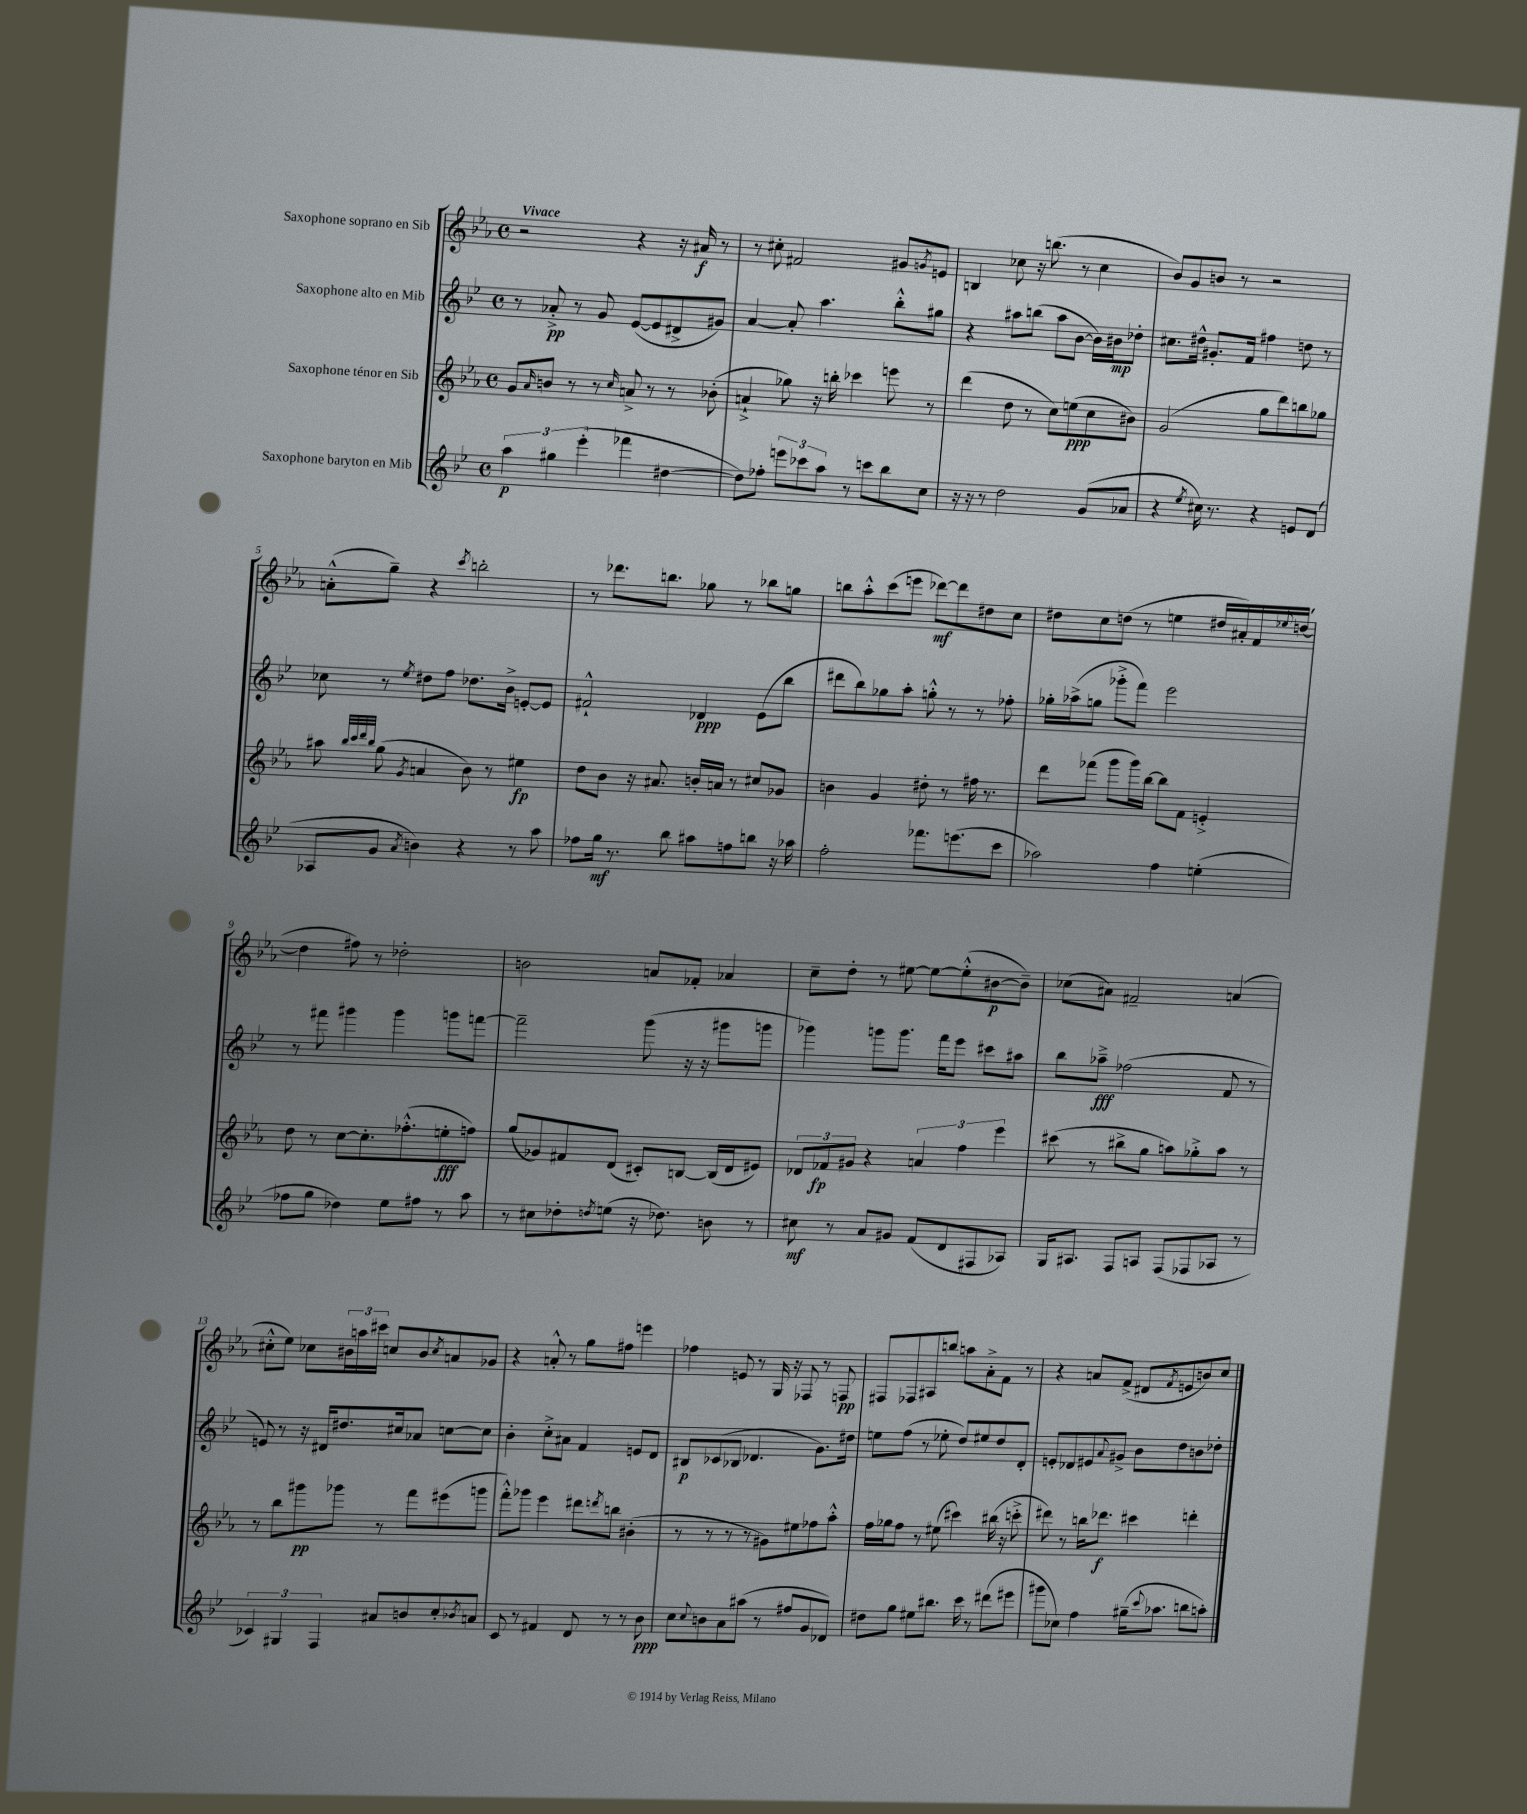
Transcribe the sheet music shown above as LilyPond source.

<<
\new StaffGroup <<
\new Staff = "s0" \with { instrumentName = "Saxophone soprano en Sib" } {
    \clef treble \key ees \major \defaultTimeSignature \time 4/4 \tempo "Vivace"
    r2 r4 r16 ais'16\f r8 |
    r8 cis''8-. fis'2 gis'8 \acciaccatura { g'8 } e'8 |
    b4 ces''8 r16 b''8.( r8 ces''4 |
    bes'8) g'8 b'8 r8 r2 |
    a'8-.-^( g''8--) r4 \acciaccatura { c'''8 } b''2-. |
    r8 des'''8. b''8. ges''8 r8 bes''8 g''8 |
    b''8 aes''8-.-^ c'''8( e'''8 des'''8~\mf) des'''8 dis''8 c''8 |
    dis''8 c''8 d''8( r8 e''4 dis''16 ais'16-.) f'16 \appoggiatura { ees''8 } d''16~( |
    d''4 fis''8) r8 des''2-. |
    b'2 a'8 fes'8-. aes'4 |
    c''8-- d''8-. r8 eis''8~ eis''8~ eis''8-.-^( bis'8~\p bis'8--) |
    ces''8( ais'8) fis'2-- a'4( |
    cis''8-.-^ ees''8) ces''8 \tuplet 3/2 { bis'16 a''16 cis'''16 } c''8 bis'8 \acciaccatura { c''8 } a'8 ges'8 |
    r4 a'8-.-^ r8 g''8 fis''8 e'''4 |
    fes''4 e'8 r8 g16 r16 fes8 r8 f8\pp |
    fis8 fes8 ais8 b''8 a''8 aes'8-.-> f'8 r8 |
    r4 a'8 f'8->( dis'8 \acciaccatura { f'8 } e'8 b'8) c''8 \bar "|." |
}
\new Staff = "s1" \with { instrumentName = "Saxophone alto en Mib" } {
    \clef treble \key bes \major \defaultTimeSignature \time 4/4
    r8 aes'8-.->\pp r8 g'8 ees'8~( ees'8 dis'8-> gis'8) |
    a'4~ a'8-. a''4. bes''8-.-^ gis''8 |
    r4 ais''8 b''8( ais''8 bes'8~ bes'16) bis'16\mp des''8-. |
    cis''8. dis''16-^ gis'8.-. f'16 fis''4 d''8 r8 |
    ces''8 r8 \acciaccatura { ees''8 } dis''8 f''8 des''8. bes'16-> e'8~-. e'8 |
    fis'2-!-^ des'4\ppp ees'8( bes''8 |
    dis'''8 bes''8) ges''8 a''8-. g''8-.-^ r8 r8 fes''8-. |
    ges''16-. aes''16->( g''8 ges'''8-.-> f'''8) ees'''2 |
    r8 fis'''8 gis'''4 gis'''4 g'''8 f'''8~ |
    f'''2-- g'''8( r16 r16 gis'''8 g'''8 |
    ges'''4) g'''8 g'''8. f'''16 ees'''8 cis'''8 ais''8 |
    bes''8 aes''8--->\fff fes''2( f'8 r8 |
    e'8) r8 r16 dis'16 dis''8. cis''16 aes'8 c''8~ c''8 |
    bes'4-. c''8-.-> ais'8 f'4 e'8 d'8 |
    bis8\p ces'8( bes8 des'4. g'8.) dis''16 |
    e''8 f''8( r8 ees''8-. d''8) eis''8 d''8 d'8-. |
    e'8-. des'8 eis'8 \appoggiatura { a'8 } gis'8-> bes'8 d''8 b'8 des''8-. \bar "|." |
}
\new Staff = "s2" \with { instrumentName = "Saxophone ténor en Sib" } {
    \clef treble \key ees \major \defaultTimeSignature \time 4/4
    g'8 \grace { aes'16 } b'8 r8 r8 \grace { c''16 } a'8-> r8 r8 bes'8-.( |
    a'4-!-> ges''8) r16 b''16-. ces'''4 e'''8 r8 |
    d'''4( d''8 r8 c''8) e''8\ppp( c''8 bis'8) |
    g'2( g''8 d'''8) b''8 ges''8 |
    ais''8 \grace { bes''32 c'''32 d'''32 bes''32 } g''8( \acciaccatura { g'8 } a'4 bes'8) r8 eis''4\fp |
    d''8 bes'8 r16 ais'8. b'16-. a'16 r8 cis''8 ges'8 |
    b'4 g'4 dis''8-. r8 fis''16 r8. |
    d'''8 fes'''8( g'''8 g'''16) bes''16~ bes''8 f'8 e'4-.-> |
    d''8 r8 c''8~ c''8.-. fes''8.-.-^( e''8-.\fff f''8) |
    g''8( ges'8) fis'8 d'8( cis'8-.) b8~ b16( d'16 eis'8) |
    \tuplet 3/2 { des'8 fes'8\fp gis'8 } r4 \tuplet 3/2 { a'4 f''4 ees'''4 } |
    cis'''8( r8 bis''8-> g''8 a''8) ges''8-.-> a''8 r8 |
    r8 bes''8 gis'''8\pp ges'''8 r8 f'''8 eis'''8( g'''8 |
    f'''8-.-^) ges'''8 ees'''4 dis'''8 \acciaccatura { d'''8 } b''8 bis'4-.( |
    r8 r8 r8 r8 gis'8) eis''8 fes''8 aes''8-.-^ |
    f''16 ges''16 f''8 r8 eis''8( cis'''4) bis''16( r16 c'''8-.-> |
    dis'''8) r8 b''16 des'''8.\f cis'''4 d'''4-. \bar "|." |
}
\new Staff = "s3" \with { instrumentName = "Saxophone baryton en Mib" } {
    \clef treble \key bes \major \defaultTimeSignature \time 4/4
    \tuplet 3/2 { a''4\p gis''4 ees'''4-.( } fes'''4 dis''4~ |
    dis''8) fes''8-. \tuplet 3/2 { e'''8 ces'''8 a''8 } r8 c'''8 bes''8 c''8 |
    r16 r16 r8 d''2 g'8( aes'8 |
    r4 \acciaccatura { ees''8 } cis''16) r8. r4 e'8 d'8( |
    aes8 g'8 \acciaccatura { a'8 } b'4) r4 r8 a''8 |
    fes''8 g''16\mf r8. bes''8 ais''8 f''8 b''8 r16 aes''16 |
    f''2-. fes'''8. e'''8.( c'''8 |
    aes''2) f''4 e''4-.( |
    fes''8 g''8 des''4) ees''8 fis''8 r8 a''8 |
    r8 cis''8 des''8-. \acciaccatura { d''8 } e''8( r16 des''8.) b'8 r8 |
    cis''8\mf r8 a'8 gis'8 f'8( d'8 fis8 aes8) |
    g16 ais8. f8 a8 f8( fes8 aes8 r8 |
    \tuplet 3/2 { ces'4) gis4 f4 } ais'8 b'8 c''8-. \acciaccatura { bes'8 } a'8 |
    c'8 r8 fis'4 d'8 r8 r8 bes'8\ppp |
    c''8 \appoggiatura { c''8 } b'8 a'8 ais''8( r8 fis''8 g'8 des'8) |
    dis''8 g''8 eis''8 bis''8. c'''16 r8 dis'''8( eis'''8 |
    gis'''8 ces''8) f''4 gis''16--( \appoggiatura { c'''8 } aes''8. b''8 a''8-.) \bar "|." |
}
>>
>>
